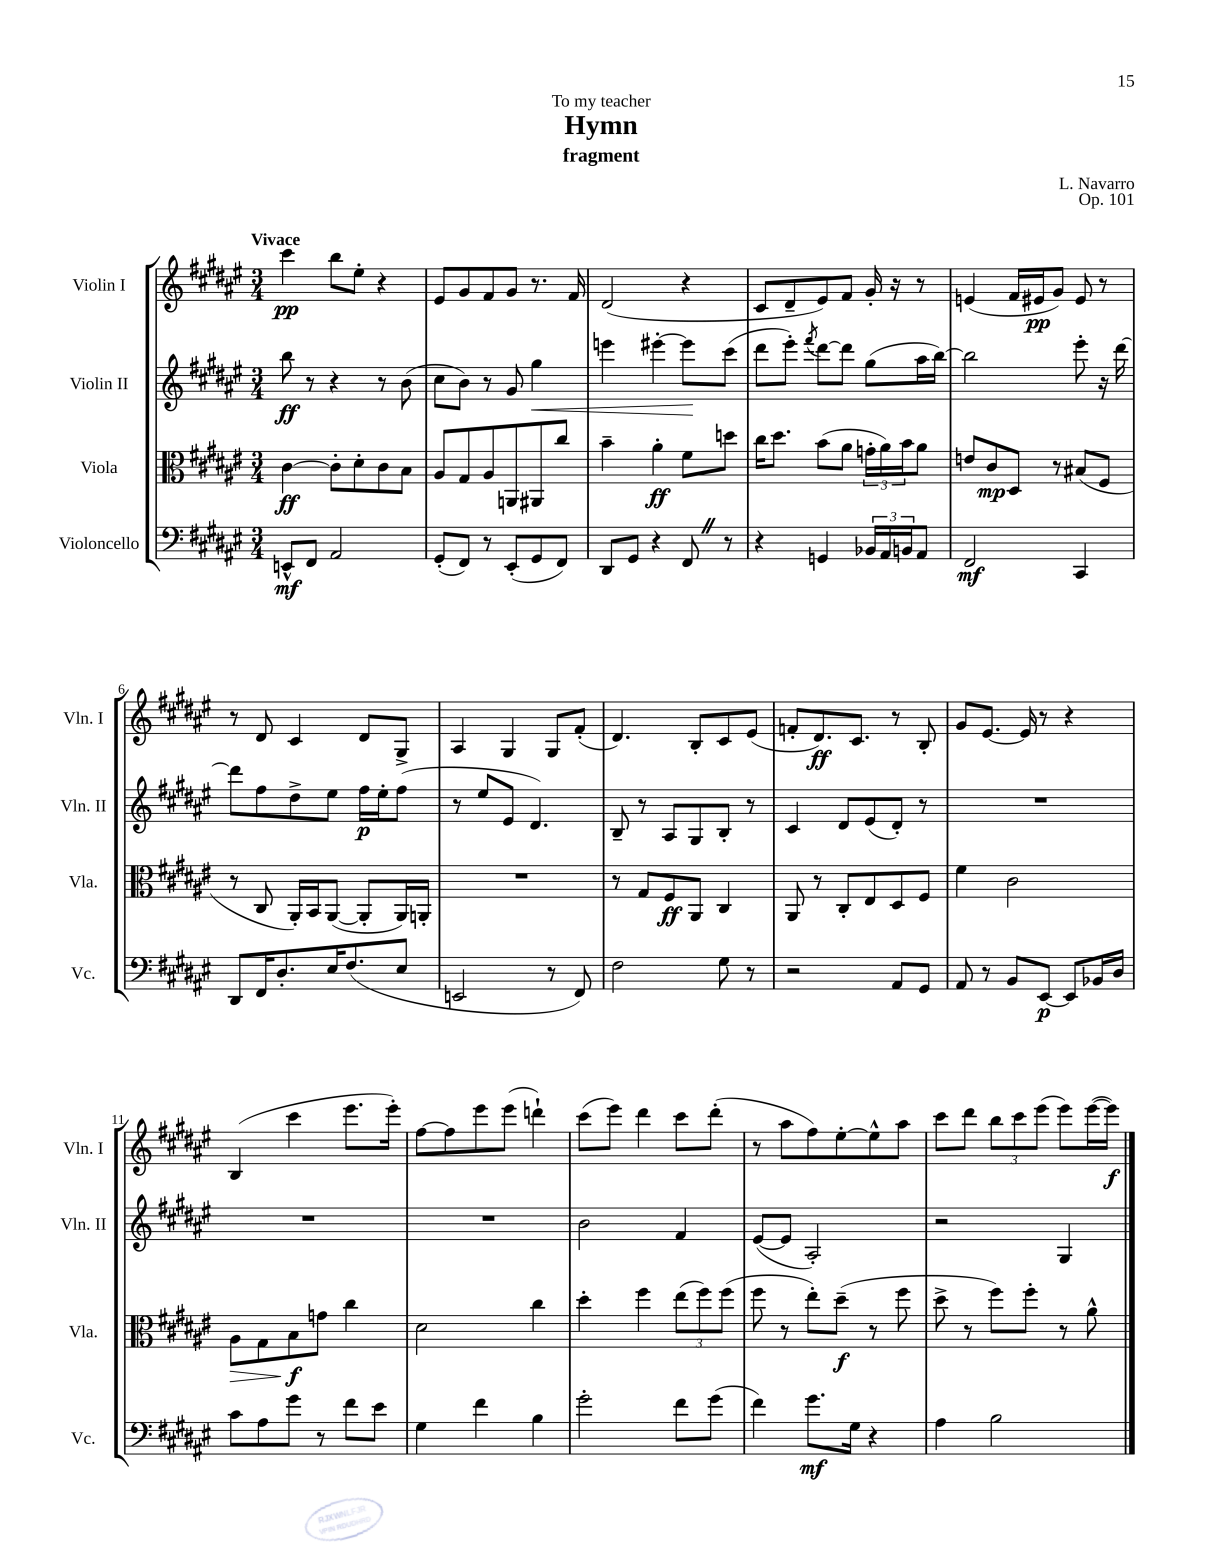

**kern	**kern	**kern	**kern
*staff4	*staff3	*staff2	*staff1
*clefF4	*clefC3	*clefG2	*clefG2
*k[f#c#g#d#a#e#]	*k[f#c#g#d#a#e#]	*k[f#c#g#d#a#e#]	*k[f#c#g#d#a#e#]
*M3/4	*M3/4	*M3/4	*M3/4
8EE^^	[4c#	8bb	4ccc#
8FF#	.	8r	.
2AA#	8c#']	4r	8bb
.	8d#'	.	8ee#'
.	8c#	8r	4r
.	8B	(8b	.
=	=	=	=
(8GG#'	8A#	8cc#	8e#
8FF#)	8G#	8b)	8g#
8r	8A#	8r	8f#
(8EE#'	8AA	8g#	8g#
8GG#	8AA#	4gg#	8.r
8FF#)	8cc#	.	.
.	.	.	16f#
=	=	=	=
8DD#	4b~	4eee	(2d#
8GG#	.	.	.
4r	4a#'	[4eee#'	.
8FF#	8f#	8eee#]	4r
8r	8dd	(8ccc#	.
=	=	=	=
4r	16cc#	8ddd#	8c#
.	8.dd#	.	.
.	.	8eee#')	8d#~
.	.	8qfff#	.
4GG	(8b	[8ddd#	8e#)
.	8a#	8ddd#]	8f#
24BB-	24g'	(8gg#	16g#'
24AA#	24a#)	.	.
.	.	.	16r
24BB	24b	.	.
8AA#	8a#	16aa#	8r
.	.	[16bb)	.
=	=	=	=
2FF#	8e	2bb]	(4e
.	8c#	.	.
.	8D#	.	16f#
.	.	.	16e#
.	8r	.	8g#)
4CC#	(8B#	8eee#'	8e#
.	8F#	16r	8r
.	.	[16ddd#	.
=	=	=	=
8DD#	8r	8ddd#]	8r
16FF#	8C#	8ff#	8d#
8.D#'	.	.	.
.	16AA#')	8dd#^	4c#
.	16BB	.	.
16E#	([8AA#	8ee#	.
(8.F#	.	.	.
.	8AA#']	16ff#	8d#
.	.	16ee#'	.
8E#	16AA#)	(8ff#	8G#^
.	16AA'	.	.
=	=	=	=
2EE	2.r	8r	4A#
.	.	8ee#	.
.	.	8e#	4G#
.	.	4.d#)	.
8r	.	.	8G#
8FF#)	.	.	(8f#'
=	=	=	=
2F#	8r	8B~	4.d#)
.	8G#	8r	.
.	8F#	8A#	.
.	8AA#	8G#	8B'
8G#	4C#	8B'	8c#
8r	.	8r	(8e#
=	=	=	=
2r	8AA#	4c#	8f'
.	8r	.	8.d#)
.	8C#'	8d#	.
.	.	.	8.c#
.	8E#	(8e#	.
8AA#	8D#	8d#')	8r
8GG#	8F#	8r	8B'
=	=	=	=
8AA#	4f#	2.r	8g#
8r	.	.	[8.e#
8BB	2c#	.	.
.	.	.	16e#]
[8EE#	.	.	8r
8EE#]	.	.	4r
16BB-	.	.	.
16D#	.	.	.
=	=	=	=
8c#	8A#	2.r	(4B
8A#	8G#	.	.
8g#	8B	.	4ccc#
8r	8g	.	.
8f#	4cc#	.	8.eee#
8e#	.	.	.
.	.	.	16eee#')
=	=	=	=
4G#	2d#	2.r	[8ff#
.	.	.	8ff#]
4f#	.	.	8eee#
.	.	.	(8eee#
4B	4cc#	.	4ddd`)
=	=	=	=
2g#'	4dd#'	2b	(8ccc#
.	.	.	8eee#)
.	4ff#	.	4ddd#
8f#	(12ee#	4f#	8ccc#
.	12ff#)	.	.
(8g#	.	.	(8ddd#'
.	(12ff#	.	.
=	=	=	=
4f#)	8ff#	([8e#	8r
.	8r	8e#]	8aa#
8.g#	8ee#')	2A#')	8ff#)
.	(8dd#~	.	[8ee#'
16G#	.	.	.
4r	8r	.	8ee#^^]
.	8ff#	.	8aa#
=	=	=	=
4A#	8dd#^	2r	8ccc#
.	8r	.	8ddd#
2B	8ff#)	.	12bb
.	.	.	12ccc#
.	8ff#'	.	.
.	.	.	(12eee#
.	8r	4G#	8eee#)
.	8a#^^	.	([16eee#
.	.	.	16eee#])
==	==	==	==
*-	*-	*-	*-
